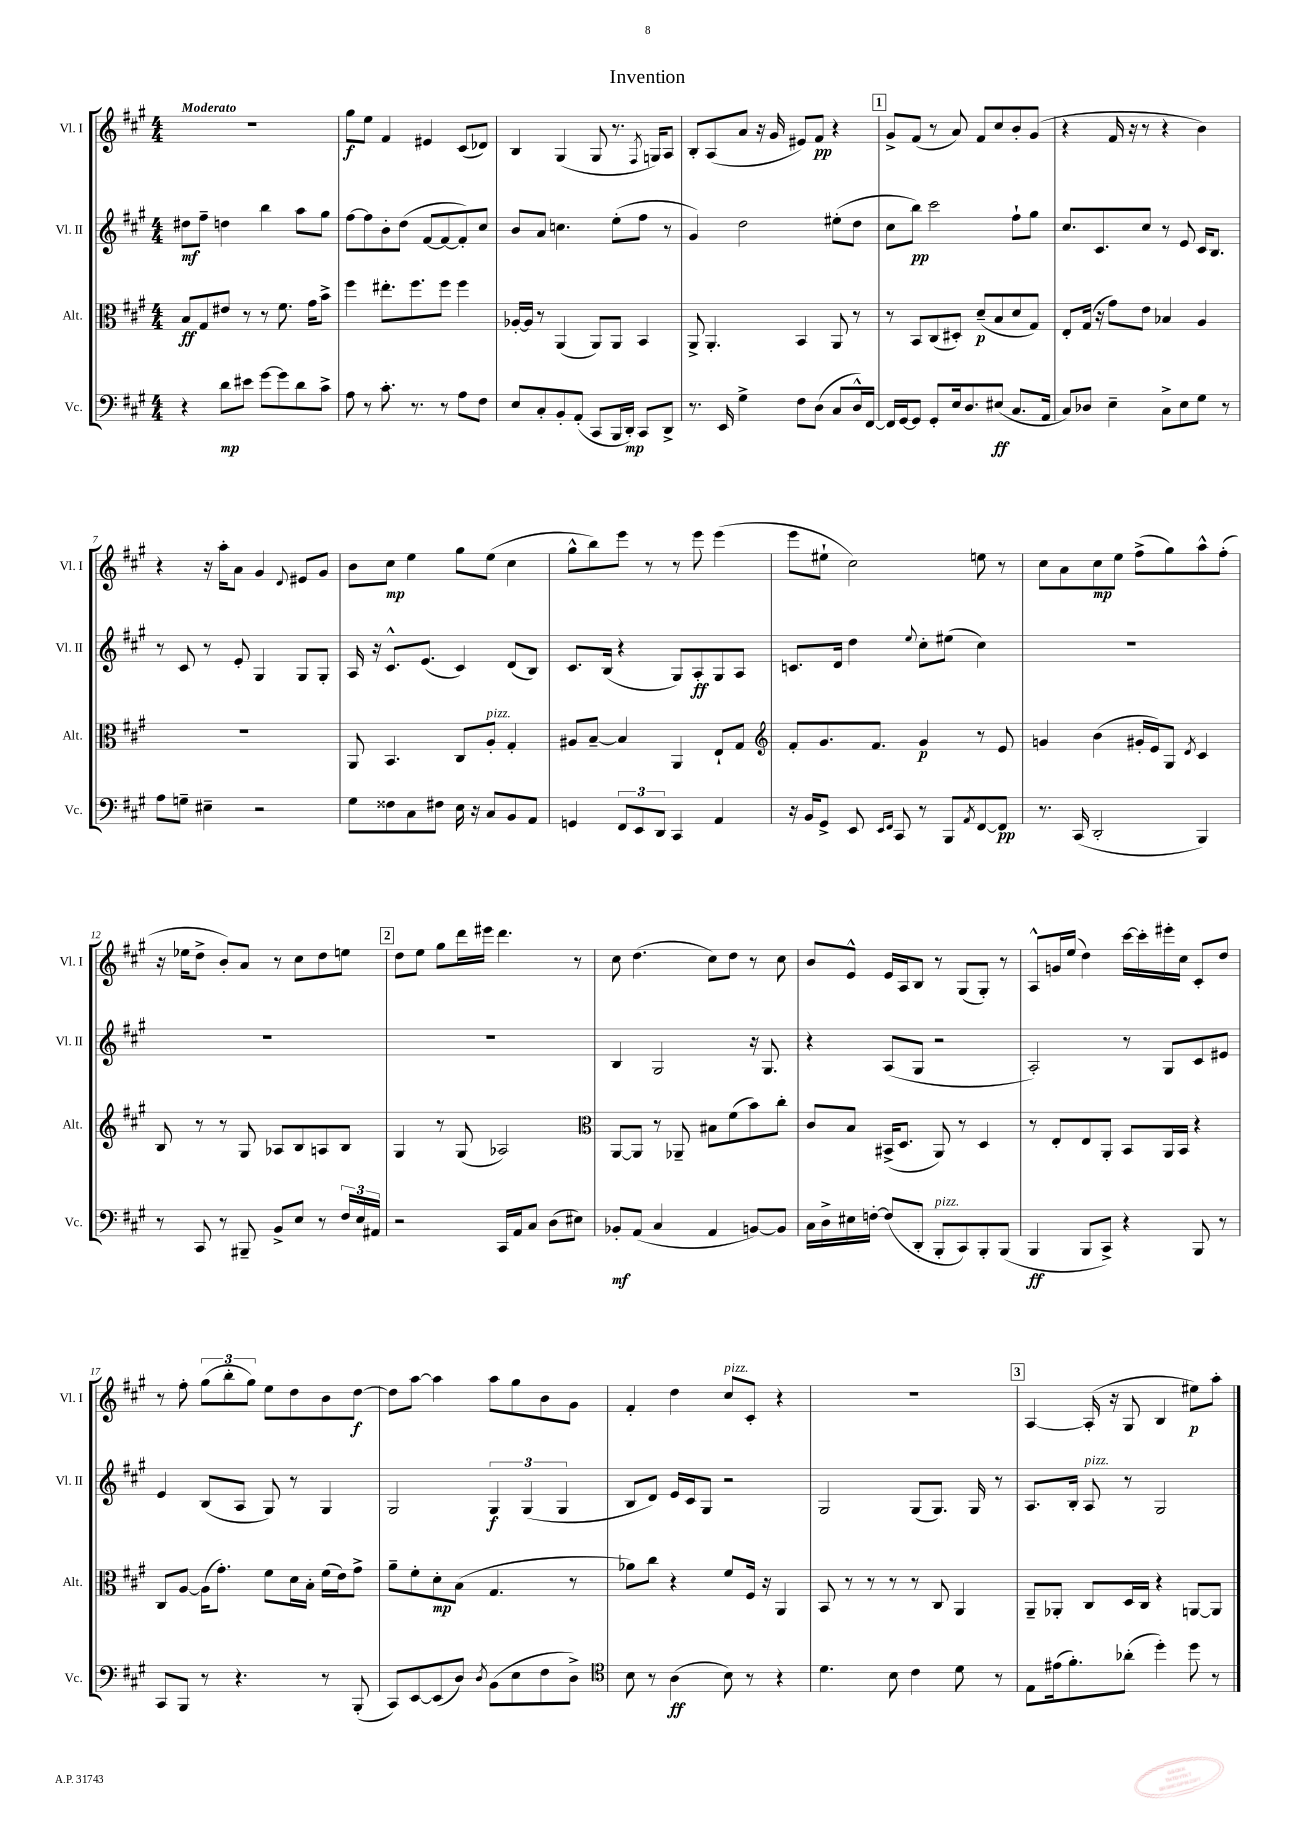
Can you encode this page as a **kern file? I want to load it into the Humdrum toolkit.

**kern	**kern	**kern	**kern
*staff4	*staff3	*staff2	*staff1
*clefF4	*clefC3	*clefG2	*clefG2
*k[f#c#g#]	*k[f#c#g#]	*k[f#c#g#]	*k[f#c#g#]
*M4/4	*M4/4	*M4/4	*M4/4
4r	8B	8dd#	1r
.	8G#	8ff#~	.
8d	8e#	4dd	.
8e#	8r	.	.
[8g#	8r	4bb	.
8g#]	8.f#	.	.
8d	.	8aa	.
.	16g#	.	.
8c#^	8b^	8gg#	.
=	=	=	=
8A	4ff#	[8ff#	8gg#
8r	.	8ff#]	8ee
8.c#'	8.ee#'	8b'	4f#
.	.	(8dd	.
8.r	8.ff#	.	.
.	.	[8f#	4e#
8r	8ff#	8f#_	.
8A	4ff#	8f#'])	(8c#
8F#	.	8cc#	8d-)
=	=	=	=
8E	[16A-'	8b	4B
.	16A-]	.	.
8C#'	8r	8a	.
8BB'	(4AA	4.cc	(4G#
(8AA'	.	.	.
8CC#	8AA)	.	8G#
16BBB	8AA	(8ee'	8.r
16DD')	.	.	.
8CC#	4BB	8ff#	.
.	.	.	8qF#
.	.	.	16G)
8DD^	.	8r	8A
=	=	=	=
8.r	8AA^	4g#)	8B'
.	4.AA'	.	(8A
16EE	.	.	.
4G#^	.	2dd	8a
.	.	.	16r
.	.	.	16g#
8F#	4BB	.	8e#)
(8D	.	.	8f#
8C#	8AA	(8ee#'	4r
16D^^)	8r	8dd	.
[16FF#	.	.	.
=	=	=	=
16FF#]	8r	8cc#	8g#^
[16GG#	.	.	.
8GG#]	8BB	8bb)	(8f#
8GG#'	(8C#	2ccc#	8r
16E	8D#')	.	8a)
8.D	.	.	.
.	(8d~	.	8f#
(8E#	8B	.	8cc#
8.C#	8d	8ff#`	8b'
.	8G#)	8gg#	(8g#
16AA	.	.	.
=	=	=	=
8C#)	8E'	8.cc#	4r
8D-	(16G#	.	.
.	16r	8.c#	.
4E~	8g#)	.	16f#
.	.	.	16r
.	8e	8cc#	8r
8C#^	4B-	8r	4r
8E	.	8e	.
8G#	4A	16c#	4b)
.	.	8.B	.
8r	.	.	.
=	=	=	=
8A	1r	8r	4r
8G~	.	8c#	.
4E#~	.	8r	16r
.	.	.	16aa'
.	.	8e'	8a
2r	.	4G#	4g#
.	.	.	8qqd
.	.	8G#	8e#
.	.	8G#'	8g#
=	=	=	=
8G#	8AA	16A	8b
.	.	16r	.
8F##	4.BB	8.c#^^	8cc#
8C#	.	.	4ee
.	.	(8.e	.
8F#	.	.	.
16E	8C#	4c#)	8gg#
16r	.	.	.
8C#	8A'	.	(8ee
8BB	4G#'	(8d	4cc#
8AA	.	8B)	.
=	=	=	=
4GG	8A#	8.c#	8gg#^^
.	[8B~	.	8bb)
.	.	(16B	.
12FF#	4B]	4r	8eee
12EE	.	.	.
.	.	.	8r
12DD	.	.	.
4CC#	4AA	8G#)	8r
.	.	8A'	8eee
4AA	8E`	8G#	(4eee
.	8G#	8A	.
=	=	=	=
*	*clefG2	*	*
16r	8f#'	8.c	8eee
16BB	.	.	.
8GG#^	8.g#	.	8ee#`
.	.	16d	.
8EE	.	4dd	2cc#)
.	8.f#	.	.
16qqEE	.	.	.
16qqFF#	.	.	.
8CC#	.	.	.
.	.	8qqee	.
8r	4g#	8cc#'	.
8BBB	.	(8ee#	.
8qAA	.	.	.
[8FF#	8r	4cc#)	8ee
8FF#]	8e	.	8r
=	=	=	=
8.r	4g	1r	8cc#
.	.	.	8a
(16CC#	.	.	.
2DD'	(4b	.	8cc#
.	.	.	8ee
.	16g#'	.	(8ff#^
.	16e)	.	.
.	8G#	.	8gg#)
.	8qd	.	.
4BBB)	4c#	.	8aa^^
.	.	.	(8ff#'
=	=	=	=
8r	8B	1r	16r
.	.	.	16ee-
8CC#	8r	.	8dd^
8r	8r	.	8b')
8BBB#~	8G#	.	8a
8BB^	8A-	.	8r
8E	8B	.	8cc#
8r	8A	.	8dd
24F#	8B	.	8ee
24E	.	.	.
24AA#	.	.	.
=	=	=	=
2r	4G#	1r	8dd
.	.	.	8ee
.	8r	.	8gg#
.	(8G#	.	16ddd
.	.	.	16eee#
16CC#	2A-)	.	4.ddd
16AA	.	.	.
8C#	.	.	.
(8D	.	.	.
8E#)	.	.	8r
=	=	=	=
*	*clefC3	*	*
8BB-'	[8AA	4B	8cc#
(8AA	8AA]	.	(4.dd
4C#	8r	2G#	.
.	8AA-~	.	.
4AA	8B#	.	8cc#)
.	(8f#	.	8dd
[8BB)	8b)	16r	8r
.	.	8.G#	.
8BB]	8cc#'	.	8cc#
=	=	=	=
16C#	8c#	4r	8b
16D^	.	.	.
16E#	8B	.	8e^^
[16F'	.	.	.
(8F]	(16BB#^	(8A	16e
.	8.D	.	16A
8DD'	.	8G#	8B
8BBB'	8AA)	2r	8r
8CC#)	8r	.	(8G#
8BBB'	4D	.	8G#')
(8BBB	.	.	8r
=	=	=	=
4BBB	8r	2A')	8A^^
.	8E'	.	16g
.	.	.	(16ee
8BBB	8E	.	4dd)
8CC#^)	8AA'	.	.
4r	8BB	8r	[16ccc#
.	.	.	16ccc#']
.	16AA	8G#	16eee#'
.	16BB	.	16cc#
8BBB	4r	8c#	8c#'
8r	.	8e#	8dd
=	=	=	=
8CC#	8C#	4e	8r
8BBB	[8A	.	8ff#'
8r	(16A]	(8B	(12gg#
.	8.g#')	.	.
.	.	.	12bb'
4.r	.	8A	.
.	.	.	12gg#)
.	8f#	8G#)	8ee
.	16d	8r	8dd
.	16B'	.	.
8r	(16f#	4G#	8b
.	16e)	.	.
(8BBB'	8g#^	.	[8dd
=	=	=	=
8CC#)	8a~	2G#	8dd]
[8EE	8f#'	.	[8aa
(8EE]	8d'	.	4aa]
8D)	(8B	.	.
8qD	.	.	.
(8BB	4.G#	6G#	8aa
8E	.	.	8gg#
.	.	(6G#	.
8F#	.	.	8b
.	.	6G#	.
8D^)	8r	.	8g#
=	=	=	=
*clefC4	*	*	*
8B	8a-)	8B	4f#'
8r	8cc#	8d)	.
(4A	4r	16e	4dd
.	.	16c#	.
.	.	8G#	.
8B)	8f#	2r	8cc#
8r	16F#	.	8c#'
.	16r	.	.
4r	4AA	.	4r
=	=	=	=
4.d	8BB	2G#	1r
.	8r	.	.
.	8r	.	.
8B	8r	.	.
4c#	8r	(8G#	.
.	8C#	8.G#)	.
8d	4AA	.	.
.	.	16G#	.
8r	.	8r	.
=	=	=	=
8E	8AA~	8.A	[4A
(16e#	8AA-'	.	.
8.f#')	.	16B'	.
.	8C#	8A	(16A']
.	.	.	16r
(8a-'	16D	8r	8G#
.	16C#	.	.
4dd')	4r	2G#	4B
8dd	[8AA	.	8ee#)
8r	8AA]	.	8aa'
==	==	==	==
*-	*-	*-	*-
